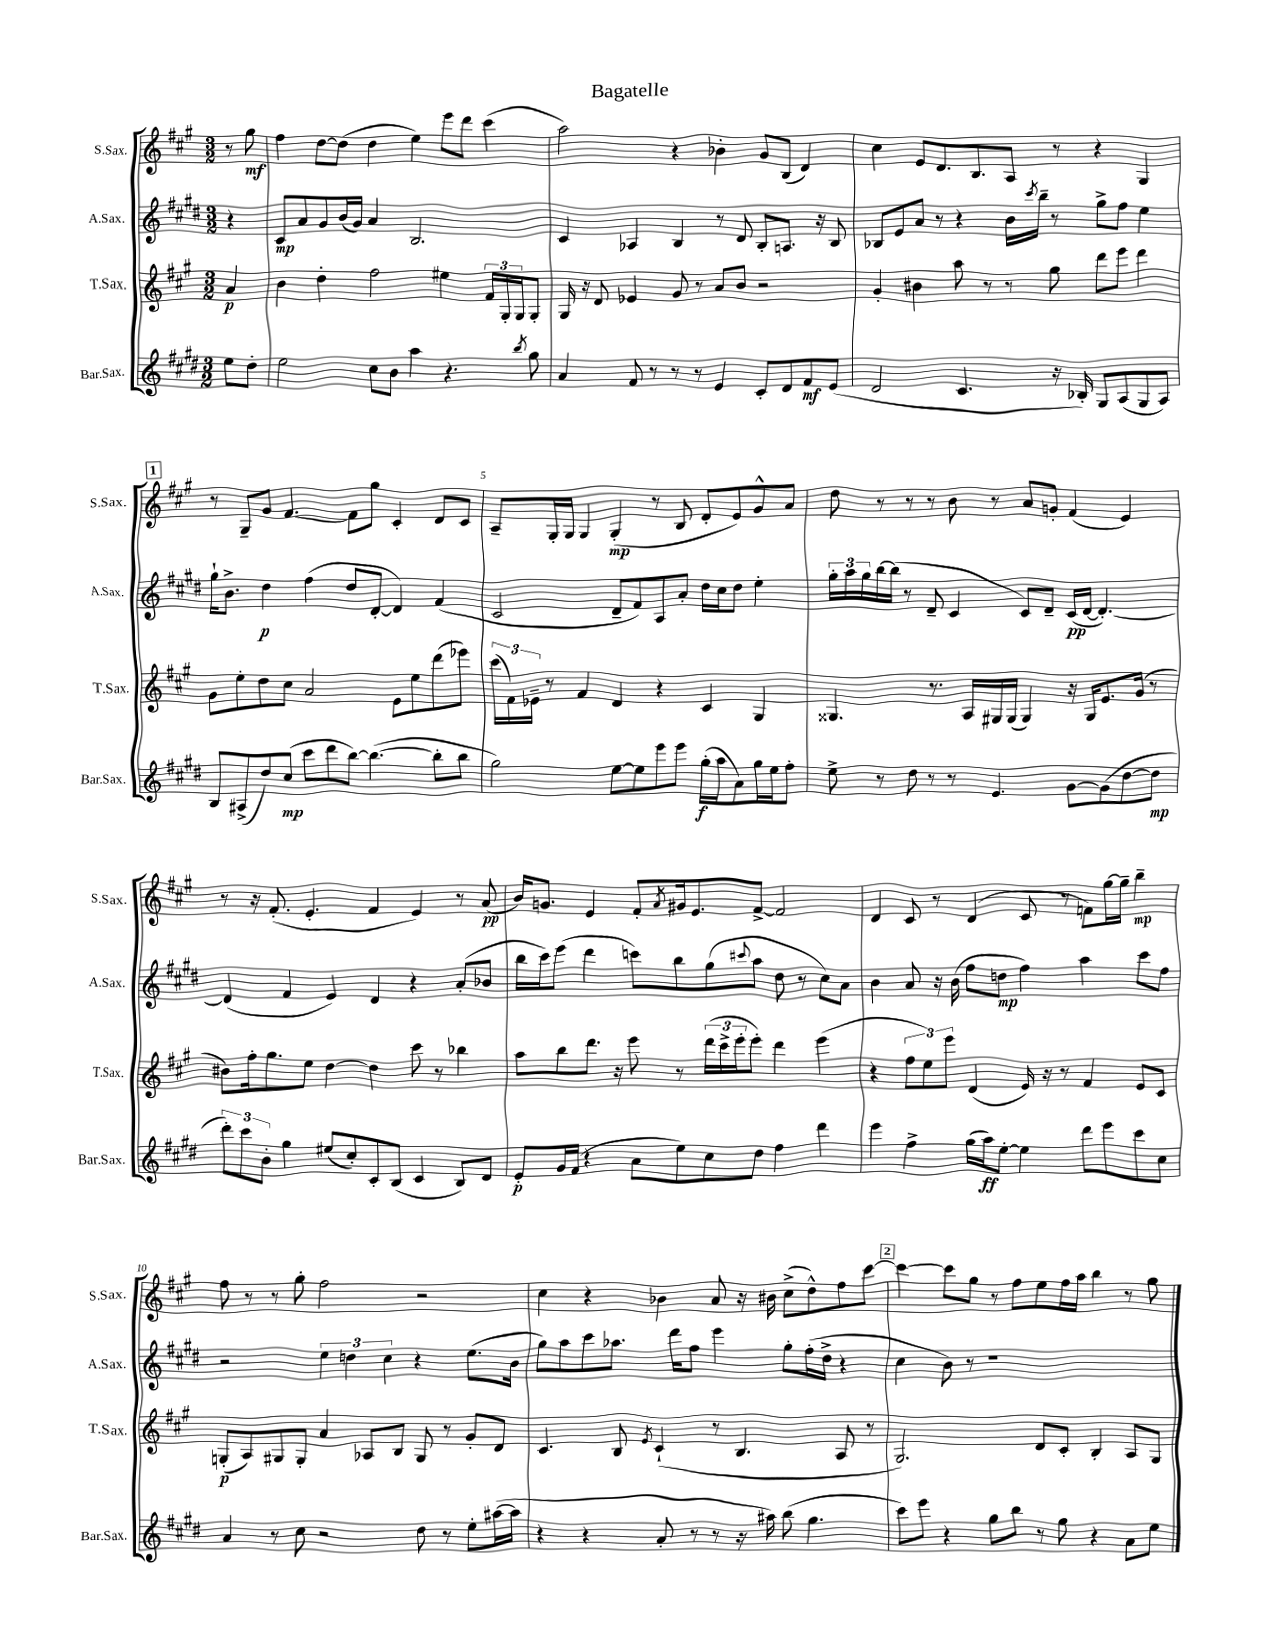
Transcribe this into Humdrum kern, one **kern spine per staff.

**kern	**kern	**kern	**kern
*staff4	*staff3	*staff2	*staff1
*clefG2	*clefG2	*clefG2	*clefG2
*k[f#c#g#d#]	*k[f#c#g#]	*k[f#c#g#d#]	*k[f#c#g#]
*M3/2	*M3/2	*M3/2	*M3/2
8ee\L	4a/	4r	8r
8dd#'\J	.	.	8gg#\
=	=	=	=
2ee\	4b\	8c#/L	4ff#\
.	.	8a/	.
.	4dd'\	8g#/	[8dd\L
.	.	(16b/L	(8dd\]J
.	.	16g#/JJ)	.
8cc#\L	2ff#\	4a/	4dd\
8b\J	.	.	.
4aa\	.	2.B/	4ee\)
4.r	4ee#\	.	8eee\L
.	.	.	8ddd\J
.	24f#/LL	.	(4ccc#\
.	24G#'/	.	.
.	24G#/J	.	.
8qbb/	.	.	.
8gg#\	8G#'/J	.	.
=	=	=	=
4a/	16G#/	4c#/	2aa\)
.	16r	.	.
.	8d/	.	.
8f#/	4e-/	4A-/	.
8r	.	.	.
8r	8g#/	4B/	4r
8r	8r	.	.
4e/	8a/L	8r	4b-'\
.	8b/J	8d#/	.
8c#'/L	2r	8B'/L	8g#/L
8d#/	.	8.A/J	(8B/J
8f#/	.	.	4d/)
.	.	16r	.
(8e/J	.	8B/	.
=	=	=	=
2d#/	4g#'/	8B-/L	4cc#\
.	.	8e/	.
.	4b#\	8a/J	8e/L
.	.	8r	8.d/
4.c#/	8aa\	4r	.
.	.	.	8.B/
.	8r	.	.
.	8r	16b\LL	8A/J
.	.	8qccc#/	.
.	.	16bb~\JJ	.
16r	8gg#\	8r	8r
16B-'/)	.	.	.
8G#/L	8ddd\L	8gg#^\L	4r
(8A/	8eee\J	8ff#\J	.
8G#/	4ddd\	4ee\	4G#/
8A/J)	.	.	.
=	=	=	=
8B/L	8g#\L	16gg#`\LK	8r
.	.	8.b^\J	.
(8A#^/	8ee'\	.	8G#~/L
8dd#/)	8dd\	4dd#\	8g#/J
(8cc#/J	8cc#\J	.	[4.f#/
8ccc#\L	2a/	(4ff#\	.
8ddd#\	.	.	.
[8bb\J)	.	8dd#/L	8f#\]L
(4.bb\_	.	[8d#'/J	8gg#\J
.	8e\L	4d#/])	4c#'/
.	8ee\	.	.
8bb'\]L	(8ddd\	(4f#/	8d/L
8bb\J	8eee-\J)	.	8c#/J
=	=	=	=
2gg#\)	(24ccc#\LL	2c#/	8A~/L
.	24f#\)	.	.
.	24e-~\JJ	.	.
.	8r	.	16G#'/L
.	.	.	16G#/JJ
.	4f#/	.	4G#/
[8ee\L	4d/	8d#~/L	(4G#'/
8ee\]	.	8f#/)	.
8eee\	4r	8A/	8r
8eee\J	.	8a'/J	8B/
(16gg#'\LL	4c#/	16dd#\LL	8d'/L
16aa\J	.	16cc#\J	.
8a\)	.	8dd#\J	8e/)
16gg#\L	4G#/	4ee'\	8g#^^/
16ee\J	.	.	.
8ff#'\J	.	.	8a/J
=	=	=	=
8ee^\	4.G##/	24gg#'\LL	8dd\
.	.	24aa\	.
.	.	24gg#\	.
8r	.	[16bb\	8r
.	.	(16bb\]JJ	.
8dd#\	.	8r	8r
8r	8.r	8d#~/	8r
8r	.	4c#/	8b\
.	16A/LL	.	.
4.e/	16G#/	.	8r
.	(16G#/JJ	.	.
.	4G#/)	8c#/L)	8a/L
.	.	8d#~/J	8g'/J
[8g#\L	16r	(16c#/LL	(4f#/
.	16G#/LK	[16d#/JJ	.
(8g#\]	8.e/	4.d#'/_)	.
[8dd#\	.	.	4e/)
.	(16g#/Jk	.	.
8dd#\]J	8r	.	.
=	=	=	=
12ddd#'\L)	8b#\L)	(4d#/]	8r
12ccc#\	.	.	.
.	16ff#'\k	.	16r
12b'\J	.	.	.
.	8.gg#\	.	(8.f#'/
4gg#\	.	4f#/	.
.	8ee\J	.	4.e'/
(8ee#/L	[4dd\	4e/)	.
8cc#'/)	.	.	.
8c#'/	4dd\]	4d#/	4f#/
(8B/J	.	.	.
4c#/	8ccc#\	4r	4e/)
.	8r	.	.
8B/L)	4bb-\	(8a'/L	8r
8d#/J	.	8b-/J	(8a/
=	=	=	=
8e'/L	8aa\L	16bb\LL	16b/LK)
.	.	16ccc#\J)	8.g/J
16g#/L	8bb\	(8eee\J	.
(16f#/JJ	.	.	.
4r	8.ddd\J	4ddd#\	4e/
.	16r	.	.
8a\L	8eee\	8ccc\L)	8f#'/L
.	.	.	8qa/
8ee\)	8r	8bb\	16g#/k
.	.	.	8.e/
8cc#\	(24ddd\LL	(8gg#\	.
.	24ccc#^\	.	.
.	24eee'\J	.	.
.	.	8qqccc#/	.
8dd#\J	8eee'\J)	8aa\J	[8f#^/J
4ff#\	4ddd\	8dd#\	2f#/]
.	.	8r	.
4ddd#\	(4eee\	8cc#\L)	.
.	.	8a\J	.
=	=	=	=
4eee\	4r	4b\	4d/
4ff#^\	12ff#\L	8a/	8c#/
.	12ee\)	.	.
.	.	16r	8r
.	12eee\J	.	.
.	.	(16b\	.
(16gg#\LL	(4d/	8ff#\L	(4d/
16aa\J)	.	.	.
[8ee'\J	.	8dd\J	.
4ee\]	16e/)	4ff#\)	8c#/
.	16r	.	.
.	8r	.	8r
8ddd#\L	4f#/	4aa\	8f\L)
8eee\	.	.	[16gg#\L
.	.	.	16gg#~\]JJ
8ccc#\	8e/L	8ccc#\L	4bb~\
8cc#\J	8c#/J	8ff#\J	.
=	=	=	=
4a/	(8G'/L	2r	8ff#\
.	8A/)	.	8r
8r	8G#/	.	8r
8cc#\	8G#'/J	.	8gg#'\
2r	4a/	6ee\	2ff#\
.	.	6dd\	.
.	8A-/L	.	.
.	.	6cc#\	.
.	8B/J	.	.
8dd#\	8G#/	4r	2r
8r	8r	.	.
8ee'\L	8g#'/L	(8.ee\L	.
([16aa#\L	8d/J	.	.
16aa#\]JJ	.	16b\Jk	.
=	=	=	=
4r	4.c#/	8gg#\L)	4cc#\
.	.	8aa\	.
4r	.	8ccc#\	4r
.	8B/	8.aa-\J	.
.	8qe/	.	.
8a'/	(4c#`/	.	4b-\
.	.	16ddd#\LK	.
8r	.	8ff#\J	.
8r	8r	4eee\	8a/
16r	4.B/	.	16r
16aa#\)	.	.	16b#\
(8bb\	.	8gg#'\L	(8cc#^\L
4.gg#\	.	(16ff#'\L	8dd^^\)
.	.	16dd#^\JJ	.
.	8A/	4r	8ff#\
.	8r	.	[8ccc#\J
=	=	=	=
8ccc#\L)	2.G#/)	4cc#\	4ccc#\_
8eee\J	.	.	.
4r	.	8b\)	8ccc#\]L
.	.	8r	8gg#\J
8gg#\L	.	1r	8r
8bb\J	.	.	8ff#\L
8r	8d/L	.	8ee\
8gg#\	8c#'/J	.	16ff#\L
.	.	.	16aa\JJ
4r	4B'/	.	4bb\
8a\L	8A/L	.	8r
8ee\J	8G#/J	.	8gg#\
==	==	==	==
*-	*-	*-	*-
